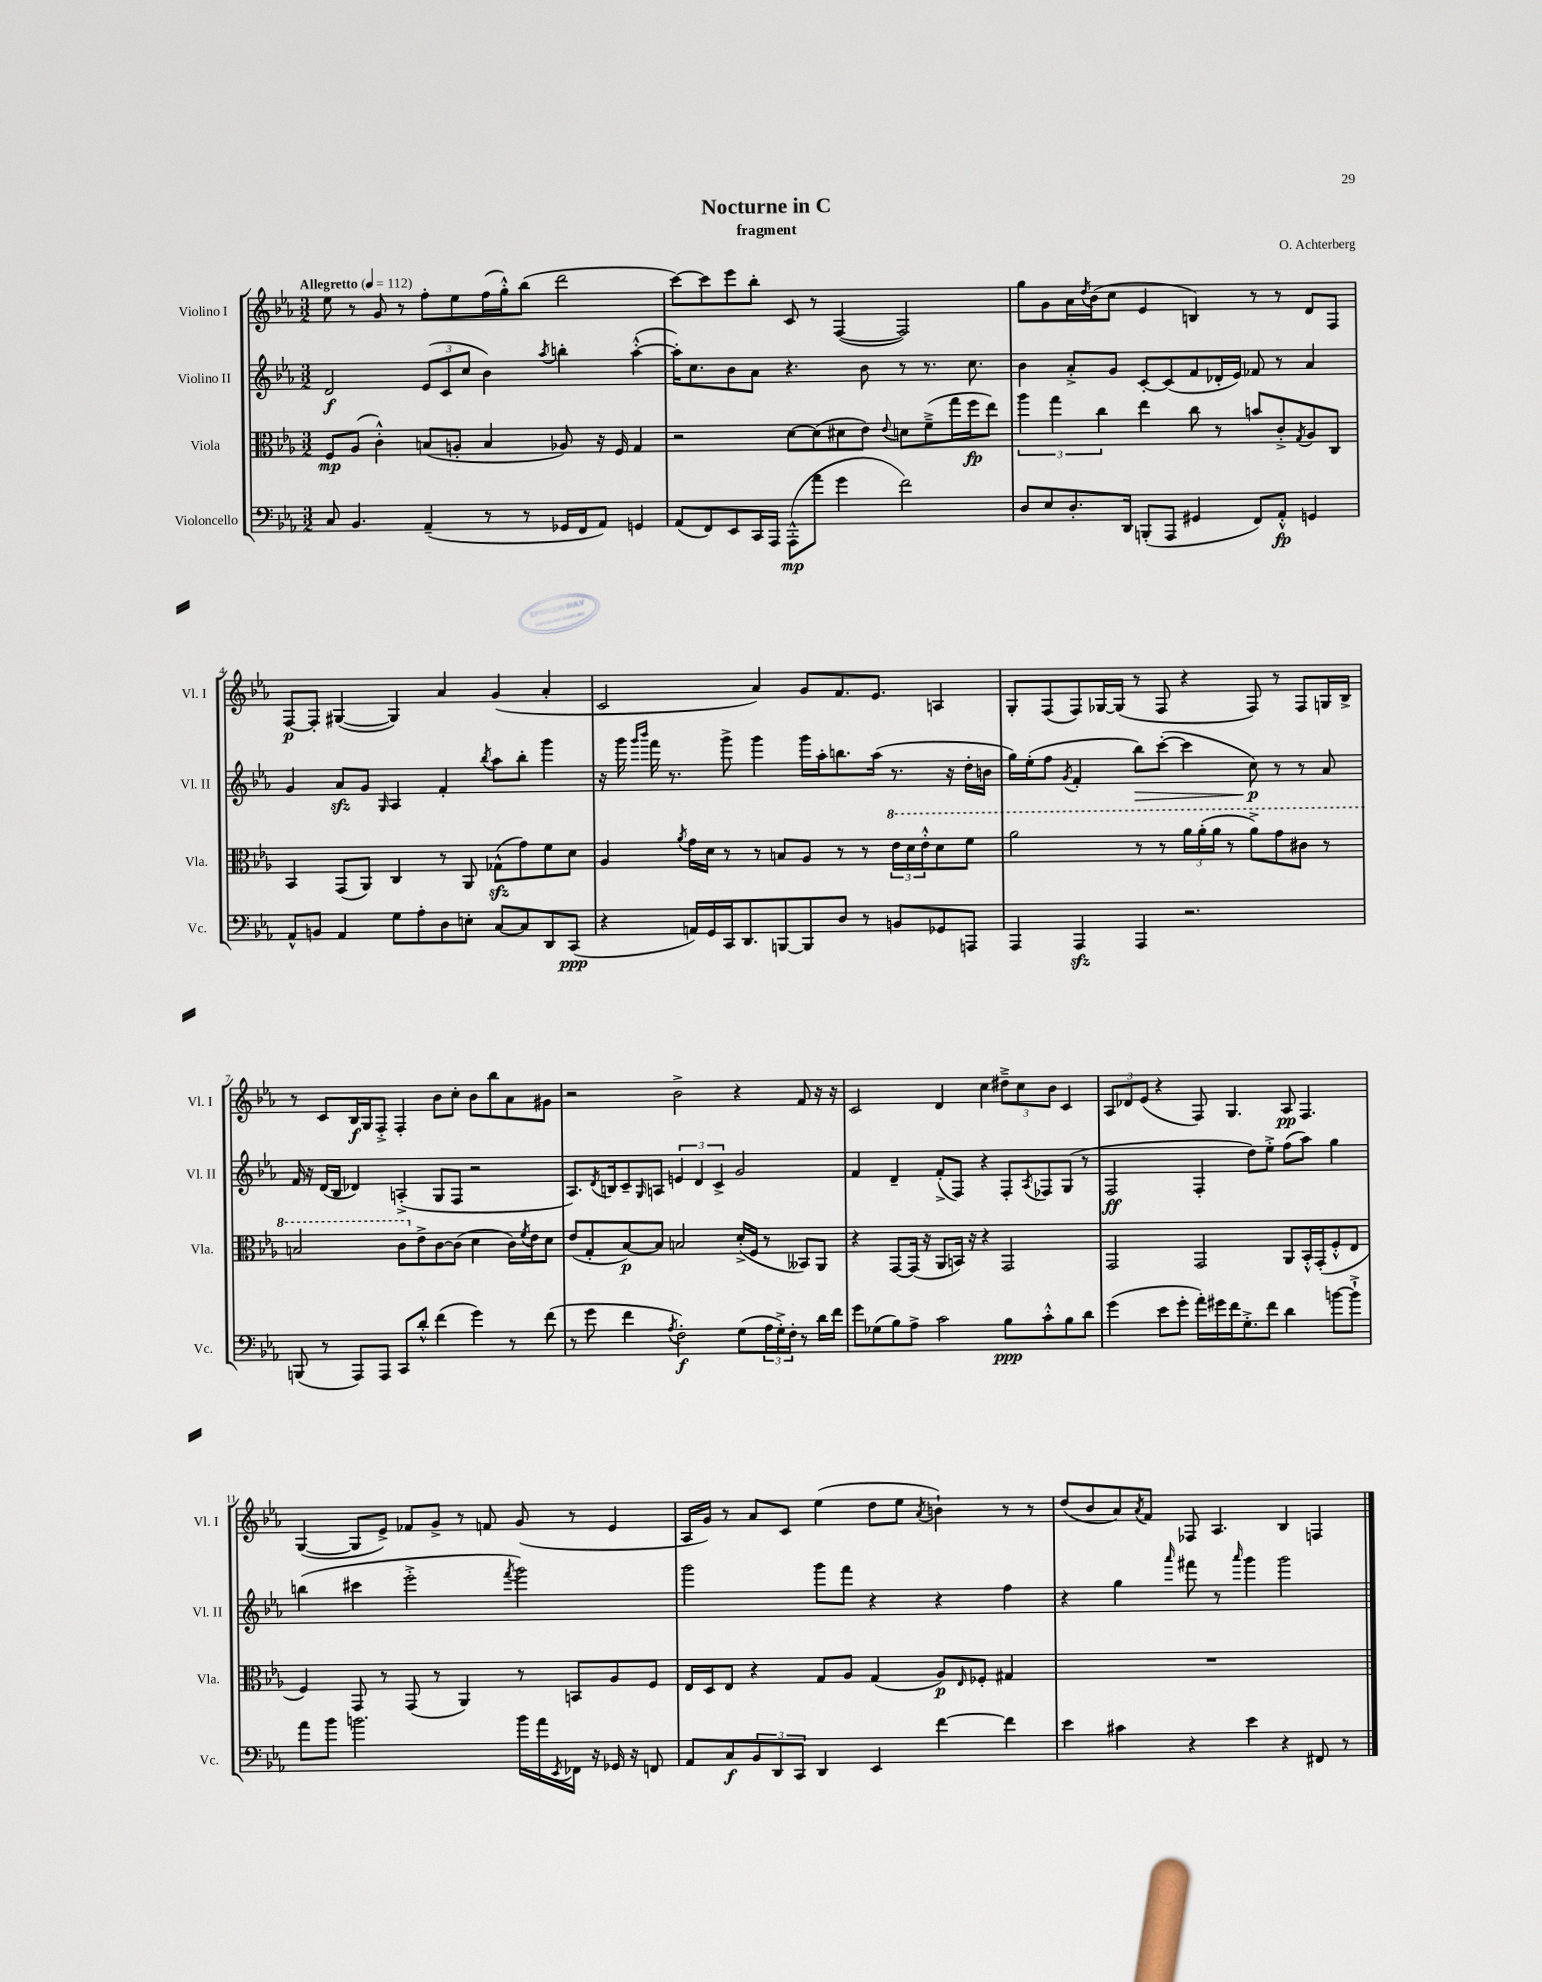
\header { title = "Nocturne in C" composer = "O. Achterberg" subtitle = "fragment" }
<<
\new StaffGroup <<
\new Staff = "s0" \with { instrumentName = "Violino I" shortInstrumentName = "Vl. I" } {
    \clef treble \key ees \major \numericTimeSignature \time 3/2 \tempo "Allegretto" 4 = 112
    ees''8 r8 g'8 r8 f''8-. ees''8 f''16( g''16-.-^) bes''8( d'''2 |
    c'''8~) c'''8 ees'''8 bes''8-. c'8 r8 f4~( f2) |
    g''8 g'8 aes'16 \acciaccatura { d''8 } bes'16( c''8 ees'4 b4) r8 r8 d'8 f8 |
    f8~\p f8-. gis4~( gis4) aes'4 g'4( aes'4-. |
    c'2 aes'4) g'8 f'8. ees'8. a4 |
    g8-. f8( f8) ges16~ ges16( r8 f8 r4 f8) r8 f8 g16 bes16-> |
    r8 c'8 bes16\f g16 f8-.-> f4-. bes'8 c''8-. bes'8 bes''8 aes'8 gis'8 |
    r2 bes'2-> r4 f'8 r16 r16 |
    c'2 d'4 c''4 \tuplet 3/2 { dis''8---> c''8 bes'8 } c'4 |
    \tuplet 3/2 { aes8 des'8 ees'8( } r4 f8) g4. aes8\pp f4. |
    g4~( g8 ees'8->) fes'8 g'8-> r8 f'8 g'8( r8 ees'4 |
    aes16 g'16) r8 aes'8 c'8 ees''4( d''8 ees''8 \acciaccatura { aes'8 } b'4-!) r8 r8 |
    d''8( bes'8 aes'8) \acciaccatura { aes'8 } f'8 fes8 aes4. bes4 f4 \bar "|." |
}
\new Staff = "s1" \with { instrumentName = "Violino II" shortInstrumentName = "Vl. II" } {
    \clef treble \key ees \major \numericTimeSignature \time 3/2
    d'2\f \tuplet 3/2 { ees'8( c'8 c''8 } bes'4) \acciaccatura { aes''8 } b''4-. aes''4~-.-^( |
    aes''16-.) c''8. bes'8 aes'8 r4. bes'8 r8 r8. c''8. |
    bes'4 aes'8-.-> g'8 c'8~-. c'8( f'8 des'16-. ees'16) fes'8 r8 aes'4 |
    g'4 aes'8\sfz g'8 \grace { g16 } aes4 f'4-. \acciaccatura { bes''8 } aes''8 bes''8-. g'''4 |
    r16 g'''16 \grace { g'''16 bes'''16 } f'''16 r8. g'''8-> g'''4 g'''16 aes''16-. b''8. aes''16( r8. r16 d''16-. b'16 |
    g''16) ees''16-.( f''8 \acciaccatura { g'8 } f'4-. bes''8\>) c'''8~-.( c'''4 c''8\p\!) r8 r8 aes'8 |
    f'16 r16 d'16( bes16 des'4) a4-.->( g8 f8 r2 |
    aes8.) \acciaccatura { d'8 } b16 c'8-- \grace { g16 } a8 \tuplet 3/2 { e'4 d'4 c'4-> } g'2 |
    f'4 d'4-- f'8-.->( f8) r4 f8-. \acciaccatura { aes8 } fes8 g8( r8 |
    f2\ff f4-. d''8) ees''8-.-> f''8( aes''8) g''4 |
    b''4( cis'''4 ees'''2-.-> \acciaccatura { f'''8 } g'''2) |
    g'''2 g'''8 f'''8 r4 r4 f''4 |
    r4 g''4 \grace { aes'''16 } fis'''8 r8 \grace { aes'''16 } g'''4 g'''2 \bar "|." |
}
\new Staff = "s2" \with { instrumentName = "Viola" shortInstrumentName = "Vla." } {
    \clef alto \key ees \major \numericTimeSignature \time 3/2
    f8\mp aes8( c'4-.-^) b8( a8-. b4 aes8) r16 f16 g4 |
    r2 d'8~ d'8( dis'8 ees'8) \appoggiatura { ees'8 } d'8 f'8--->( g''16 f''16\fp ees''8) |
    \tuplet 3/2 { aes''4 g''4 c''4 } ees''4 c''8 r8 b'8 c'8-.-> \acciaccatura { g8 } aes8 c8 |
    bes,4 g,8( aes,8) c4 r8 aes,8 ges8-^\sfz( g'8) f'8 d'8 |
    aes4 \acciaccatura { aes'8 } g'16 d'16 r8 r8 b8 aes8 r8 r8 \tuplet 3/2 { \ottava #1 ees''16 d''16 ees''16-.-^ } d''8 f''8 |
    aes''2 r8 r8 \tuplet 3/2 { aes''16 aes''16-.( aes''16 } r8 aes''8->) g''8 cis''8 r8 |
    b'2 c''8 \ottava #0 ees'8-> c'8~ c'8( d'4 c'16) \acciaccatura { f'8 } ees'16 d'8 |
    ees'8( g8-. bes8~\p) bes8 b2 d'16-.->( f16 r8 beses,8) aes,8 |
    r4 g,8~ g,16( r16 aes,8 b,16) r16 r4 g,2 |
    g,2 g,2 aes,8 bes,16-.-^ g,16-.( f8-.-^ ees8 |
    f4) g,8 r8 g,8( r8 aes,4) r8 b,8 aes8 f8 |
    ees16 d16 ees8 r4 g8 aes8 g4( aes8\p) \grace { ees16 } fes8-. gis4 |
    R1. \bar "|." |
}
\new Staff = "s3" \with { instrumentName = "Violoncello" shortInstrumentName = "Vc." } {
    \clef bass \key ees \major \numericTimeSignature \time 3/2
    c8 bes,4. aes,4--( r8 r8 ges,16 f,16 aes,8) g,4 |
    aes,8( f,8) ees,8 c,16 aes,,16 aes,,8-.-^\mp( aes'8 g'4 f'2) |
    d8 ees8 d8.-. d,16 b,,8-.( aes,,8 gis,4 f,8) aes,8-.-^\fp g,4 |
    aes,8-^ b,8 aes,4 g8 aes8-. d8 e8-. c8~ c8 d,8 c,8\ppp( |
    r4 a,16) g,16 c,16 d,8. b,,8~ b,,8 d8 r8 b,8 ges,8 a,,8 |
    aes,,4 aes,,4\sfz aes,,4 r2. |
    b,,8( r8 aes,,8) aes,,8 c,8 d'8-.-^ f'4( g'4) r8 f'8( |
    r8 g'8 f'4 \acciaccatura { aes8 } f2-.\f) g8( \tuplet 3/2 { aes16 g16-.->) f16-. } r8 d'16 f'16 |
    g'8 ges8( bes8) aes8-> c'2 bes8\ppp c'8-.-^ bes8 d'8 |
    g'4( ees'8 g'8-. aes'16-.) gis'16 f'16 g8.-.-> f'8 d'4 b'8~ b'8-!-> |
    aes'8 bes'8 b'2. b'16 aes'16 \acciaccatura { ees,8 } fes,16 r16 ges,16 r16 f,8 |
    aes,8 c8\f \tuplet 3/2 { bes,8 d,8 c,8 } d,4 ees,4 f'4~ f'4 |
    ees'4 cis'4 r4 ees'4 r4 fis,8 r8 \bar "|." |
}
>>
>>
